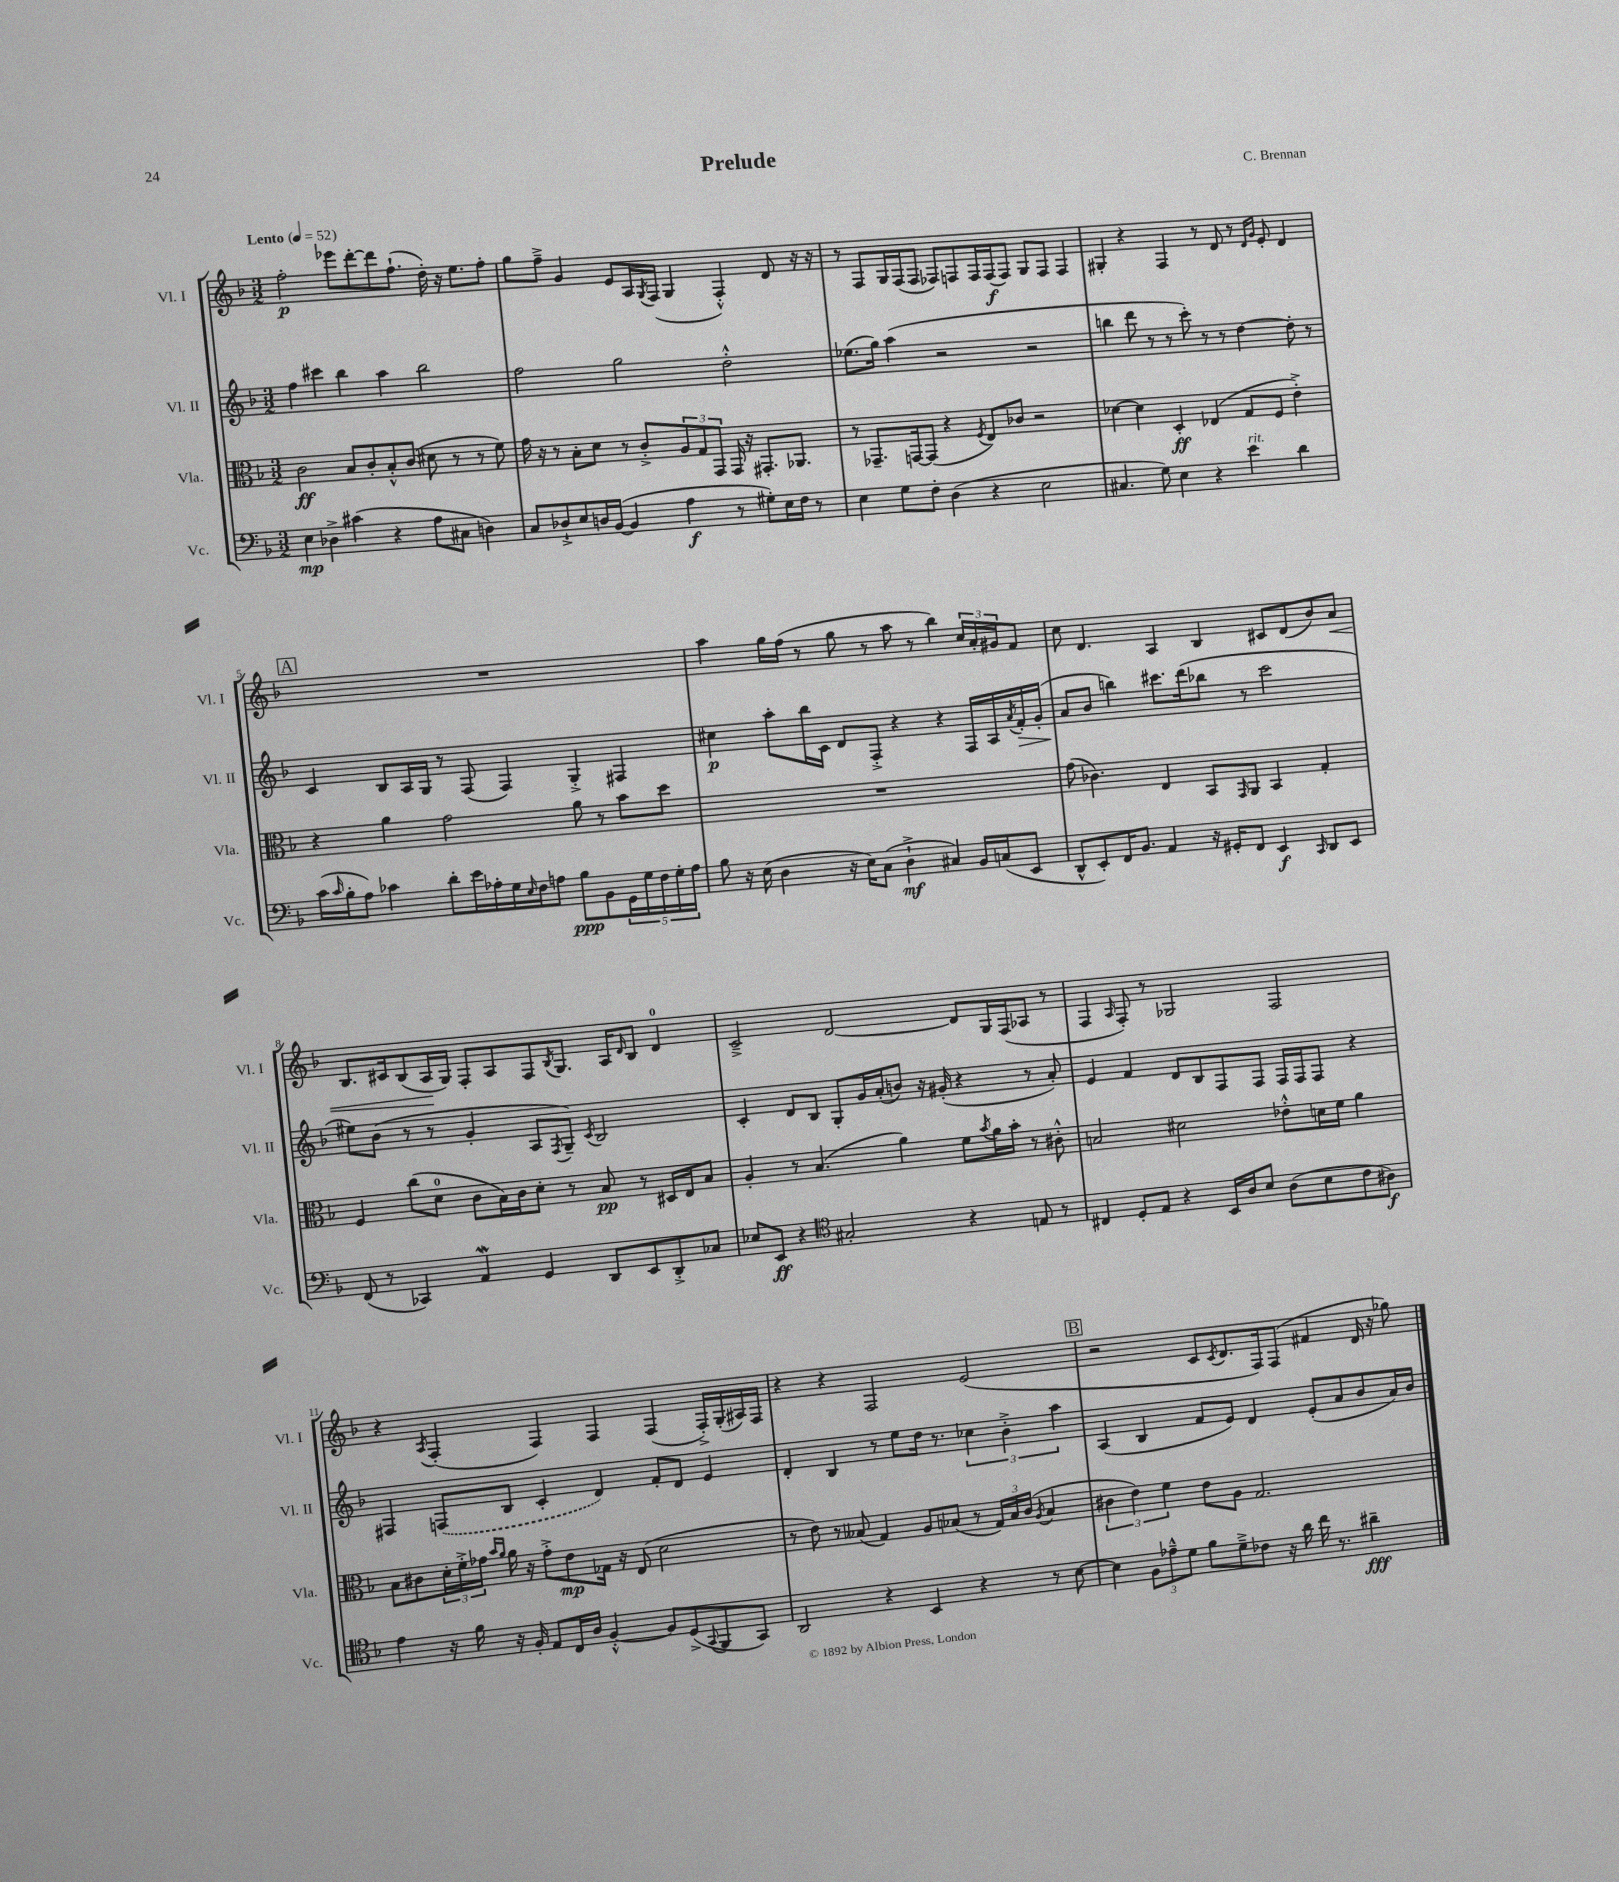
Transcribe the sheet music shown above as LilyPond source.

\header { title = "Prelude" composer = "C. Brennan" }
<<
\new StaffGroup <<
\new Staff = "s0" \with { instrumentName = "Vl. I" shortInstrumentName = "Vl. I" } {
    \clef treble \key f \major \numericTimeSignature \time 3/2 \tempo "Lento" 4 = 52
    f''2-.\p ees'''8 d'''8~-. d'''8 f''8.-!( d''16-.) r16 e''8. f''8-. |
    g''8 f''8---> g'4 e'8 a16 \acciaccatura { g8 } f16( g4 f4-.-^) d'8 r16 r16 |
    r8 f8 g16 f16( f8 fes8) f8 f16 f16\f( f8) g8 f8 f4 |
    gis4-. r4 f4 r8 d'8 r8 \grace { d'16 g'16 } e'8-. d'4 |
    \mark \markup { \box "A" } R1. |
    a''4 g''16 f''16( r8 g''8 r8 a''8 r8 bes''4) \tuplet 3/2 { c''16 a'16-. gis'16 } f'8 |
    c''8 d'4. a4 bes4 cis'8 d'8( bes'8) a'8\< |
    bes8. cis'16 bes8( a16\! g16) f8-. a8 f8 \acciaccatura { bes8 } g8. a16 \grace { d'16 } bes8 d'4-0 |
    c'2---> d'2~ d'8 g16 f16( aes8 r8 |
    f4 \grace { a16 } f8-.) r8 ges2 f2 |
    r4 \acciaccatura { a8 } f4-.( f4) f4 f4( f16-.->) g16-.( ais16) f16 |
    r4 r4 f2 e'2( |
    \mark \markup { \box "B" } r2 c'8 \acciaccatura { c'8 } d'8. f16) f8( fis'4 d'16 r16 ges''8) \bar "|." |
}
\new Staff = "s1" \with { instrumentName = "Vl. II" shortInstrumentName = "Vl. II" } {
    \clef treble \key f \major \numericTimeSignature \time 3/2
    f''4 cis'''4 bes''4 a''4 bes''2 |
    f''2 g''2 d''2-.-^ |
    ees''8.( g''16) a''4( r2 r2 |
    b''4 d'''8 r8 r8 c'''8-.) r8 r8 d''4~ d''8-. r8 |
    \mark \markup { \box "A" } c'4 bes8 a16 g16 r8 f8( f4) g4-.-> fis4 |
    cis''4\p a''8-. bes''16 c'16 d'8 f8-.-> r4 r4 f16 a16 \acciaccatura { a'8 } f'16-.\> g'16-.( |
    a'8\! bes'8 b''4) cis'''8. d'''16( bes''8 r8 cis'''2 |
    eis''8) bes'8( r8 r8 g'4-. a8 \acciaccatura { f8 } g8--) \acciaccatura { c'8 } bes2 |
    c'4-. d'8 bes8 g8-. g'16 a'16-.( b'8) r16 gis'16-.( r4 r8 a'8-.) |
    e'4 f'4 d'8 bes8 f8 f8 f16 f16 f8 r4 |
    fis4 \once \slurDashed f8( bes8 c'4-. d'4) f'8-. d'8 e'4 |
    d'4-. bes4 r8 e''8 d''16 r8. \tuplet 3/2 { ces''4 bes'4-.-> a''4 } |
    \mark \markup { \box "B" } a4( bes4 f'8 e'8) d'4 e'8-.( a'8 bes'8 a'16) bes'16 \bar "|." |
}
\new Staff = "s2" \with { instrumentName = "Vla." shortInstrumentName = "Vla." } {
    \clef alto \key f \major \numericTimeSignature \time 3/2
    c'2\ff bes8 c'8-. bes8-.-^ c'8( dis'8 r8 r8 f'8) |
    g'16 r16 r8 bes8-. d'8 r8 c'8-.-> \tuplet 3/2 { a8 g8 g,8 } g,16 r16 gis,8.-. aes,8. |
    r8 ges,8.-- g,16~ g,8( r4 \acciaccatura { f8 } e8) ces'8 r2 |
    des'4~ des'4 d4-.\ff ees4( g8 f8 e'4-.->) |
    \mark \markup { \box "A" } r4 a'4 g'2 a'8 r8 bes'8 d''8 |
    R1. |
    g'8( ces'4.) e4 bes,8 \grace { g,16 } a,8 bes,4 g4-. |
    f4 c''8( d'8-0 c'8 bes16) c'16 d'8-. r8 bes8\pp r8 dis16 e16 bes8 |
    a4-. r8 bes4.( a'4) f'8 \acciaccatura { bes'8 } a'16 bes'16-. r8 cis'8-.-^ |
    b2 dis'2 ees'8-.-^ d'16 f'16 a'4 |
    bes8 cis'8 \tuplet 3/2 { d'16-. f'16-.-> ges'16 } \grace { bes'16 a'16 } a'16 r16 ges'8-.-> e'8\mp ges16 r16 e8( d'2 |
    r8 e'8) r8 beses8( g4) a8 bes8( r8 \tuplet 3/2 { g16) bes16 c'16( } \acciaccatura { a8 } bes4 |
    \mark \markup { \box "B" } \tuplet 3/2 { cis'4 e'4) f'4 } e'8 a8 g2. \bar "|." |
}
\new Staff = "s3" \with { instrumentName = "Vc." shortInstrumentName = "Vc." } {
    \clef bass \key f \major \numericTimeSignature \time 3/2
    e4\mp des4-> cis'4( r4 a8 cis8 d4) |
    c8 des8-!-> e8 d16 bes,16~( bes,4 a4\f r8 gis8-.) e16 f16 r8 |
    e4 g8 f8-. d4( r4 e2 |
    cis4. g8) e4 r4 e'4^\markup { \italic "rit." } d'4 |
    \mark \markup { \box "A" } c'16( \grace { c'16 } bes16-. a8) ces'4 d'8-. e'16 aes16-. g16 \grace { e16 } f16 a8 bes8\ppp bes,8 \tuplet 5/4 { g,16 g16 f16 g16-. a16 } |
    bes8 r16 e16( d4 r16 e16) c8( d4-!->\mf cis4) bes,16 c16( e,8 |
    d,8-^ e,8-.) f,16 bes,8. a,4 r16 gis,16-. f,8 e,4\f \grace { c,16 } d,8 e,8 |
    f,8( r8 ces,4) a,4\mordent g,4 d,8 e,8 d,8-.-> ces8 |
    ees8 e,8\ff r4 \clef tenor gis2-. r4 e8 r8 |
    cis4 d8-. e8 r4 bes,16 a16 bes8 a8( bes8 c'8 ais8\f) |
    e'4 r16 f'16 r16 f16-. e8 c16 a16 f4~-.-^ f8 d8->( \appoggiatura { g,8 } f,8 g,8) |
    a,2 r4 bes,4 r4 r8 bes8~ |
    \mark \markup { \box "B" } bes4 \tuplet 3/2 { f8 ees'8---^ d'8 } f'8 d'8---> ces'8 r16 a'16 c''16 r8. ais'4--\fff \bar "|." |
}
>>
>>
